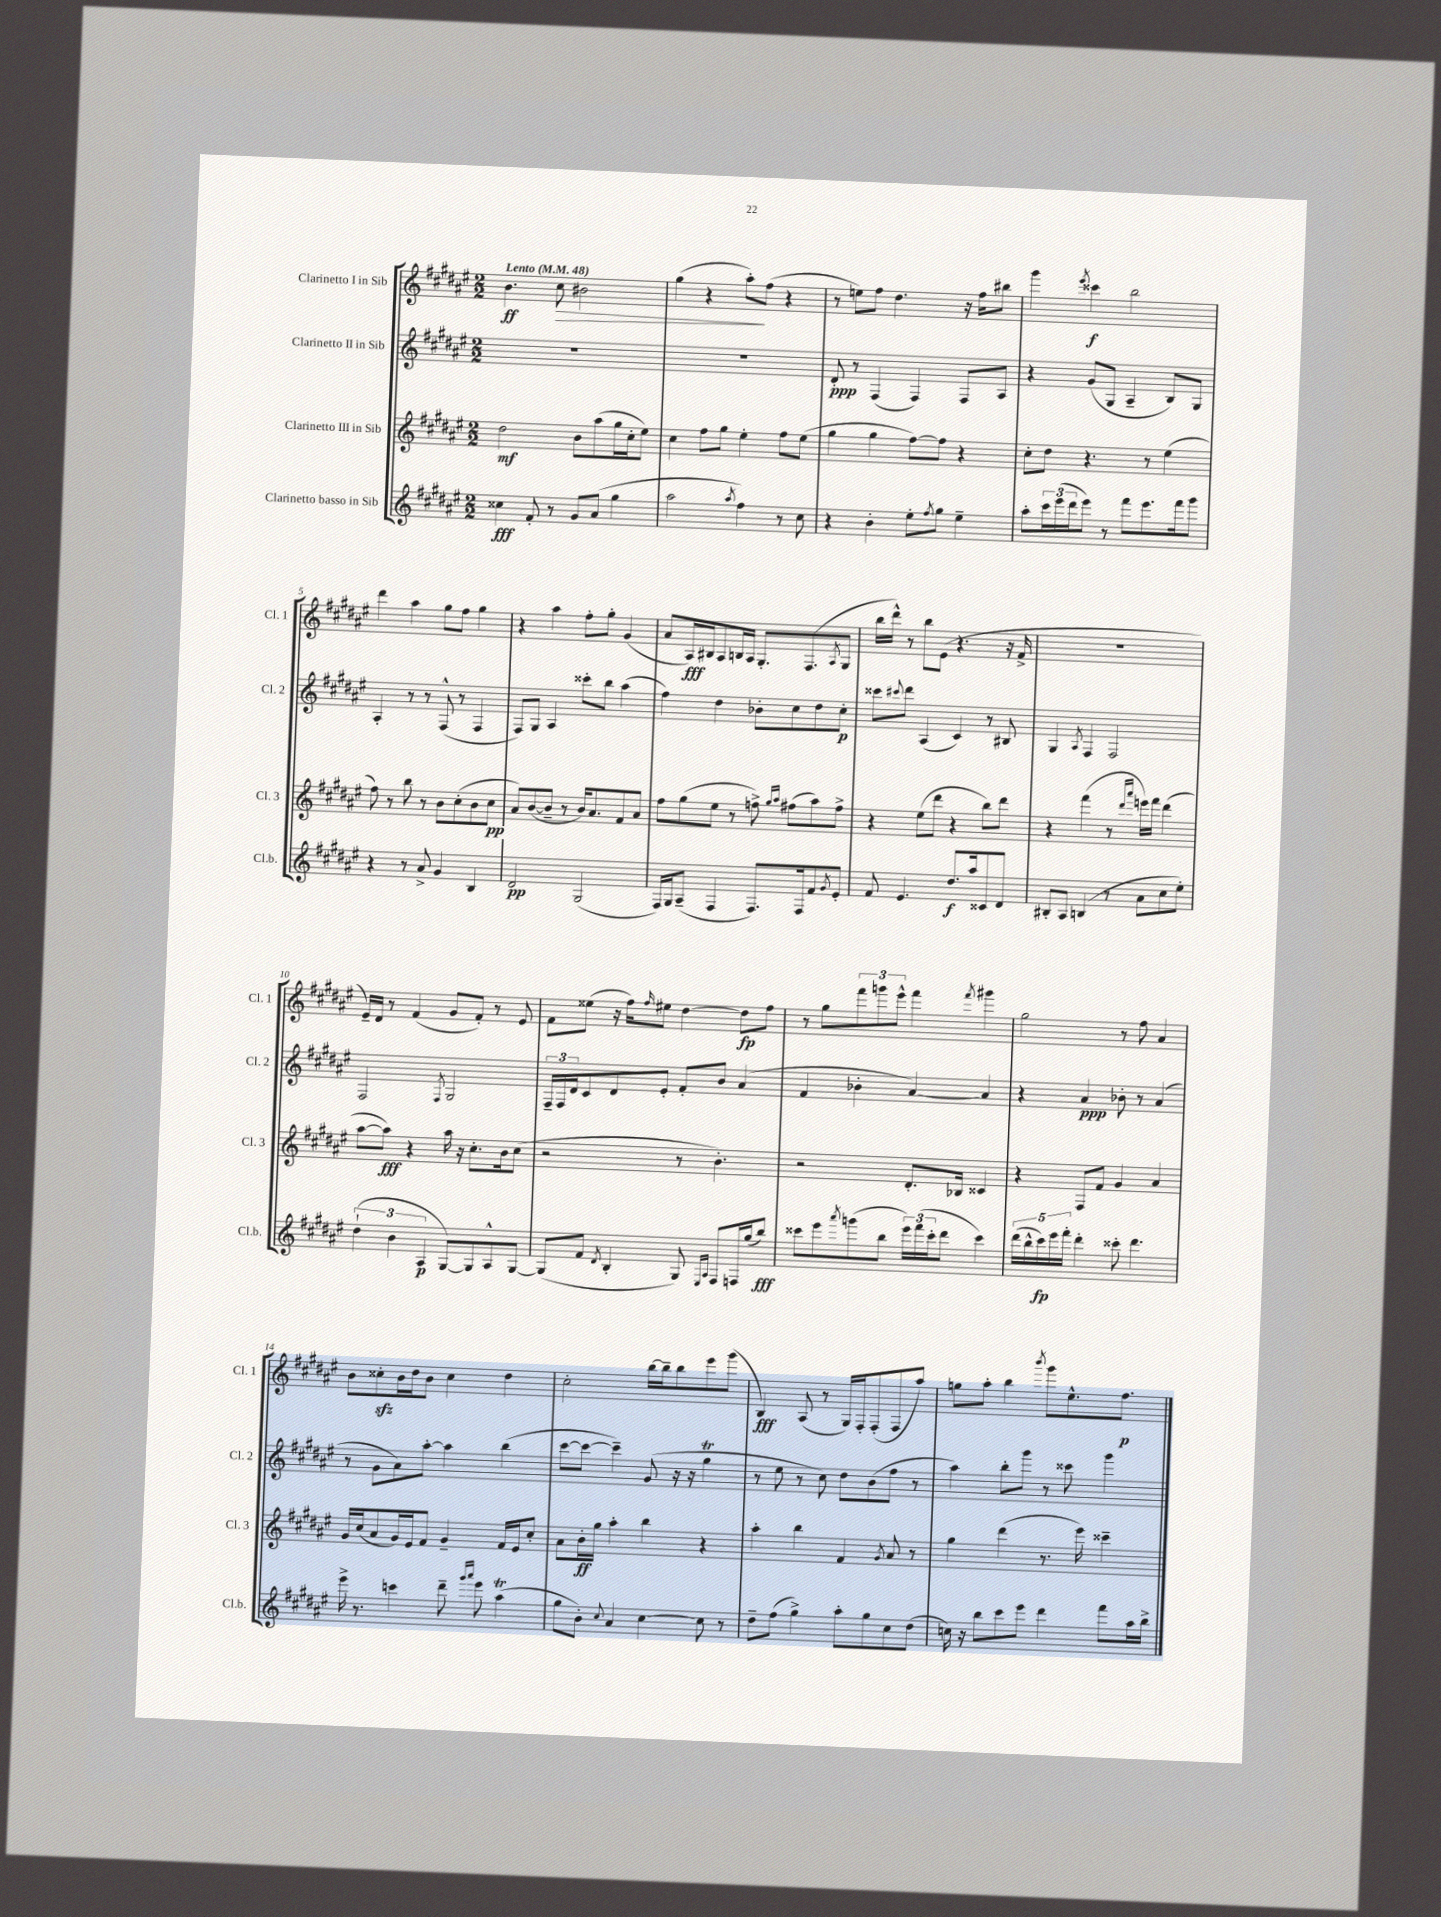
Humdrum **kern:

**kern	**kern	**kern	**kern
*staff4	*staff3	*staff2	*staff1
*clefG2	*clefG2	*clefG2	*clefG2
*k[f#c#g#d#a#e#]	*k[f#c#g#d#a#e#]	*k[f#c#g#d#a#e#]	*k[f#c#g#d#a#e#]
*M2/2	*M2/2	*M2/2	*M2/2
*MM48	*MM48	*MM48	*MM48
4cc##	2dd#	1r	4.b
8f#'	.	.	.
8r	.	.	8cc#
8g#	8b	.	2b#
(8a#	(8aa#	.	.
4gg#	16gg#	.	.
.	16cc#'	.	.
.	8ee#)	.	.
=	=	=	=
2aa#	4cc#	1r	(4gg#
.	8ff#	.	4r
.	8gg#	.	.
8qaa#	.	.	.
4ff#)	4ee#'	.	8aa#')
.	.	.	(8ff#
8r	8ff#	.	4r
8cc#	(8ee#	.	.
=	=	=	=
4r	4gg#	8d#'	8r
.	.	8r	8ee)
4b'	4gg#	(4F#	8ff#
.	.	.	4.dd#
8ee#'	[8ff#)	4F#)	.
8qff#	.	.	.
8gg#	8ff#]	.	.
4ee#~	4r	8F#	16r
.	.	.	16ff#
.	.	8A#	8bb#
=	=	=	=
8aa#'	8cc#'	4r	4ggg#
24ccc#	8dd#	.	.
(24eee#	.	.	.
24ddd#	.	.	.
.	.	.	8qeee#
8eee#)	4.r	(8g#	4ccc##
8r	.	8G#	.
8fff#	.	4A#~	2bb
8.eee#	8r	.	.
.	(4ee#	8B)	.
16fff#	.	.	.
8ggg#	.	8G#	.
=	=	=	=
4r	8ff#)	4A#'	4ddd#
.	8r	.	.
8r	8bb	8r	4aa#
8a#^	8r	8r	.
4g#	8b	(8F#^^	8gg#
.	(8cc#'	8r	8ff#
4B	8b	4F#	4gg#
.	8cc#	.	.
=	=	=	=
2d#	8a#)	8F#)	4r
.	([8b	8G#	.
.	8b~]	4A#	4aa#
.	8r	.	.
(2G#	16b)	8ccc##'	8ff#'
.	8.a#	.	.
.	.	8bb	8gg#'
.	8f#	(4aa#	(4g#
.	8a#	.	.
=	=	=	=
16F#)	8ff#	4ff#)	8a#
16G#	.	.	.
(8A#~	(8gg#	.	16A#)
.	.	.	16B#
4F#	8ee#	4dd#	8A#
.	8r	.	16B
.	.	.	16A#
8.F#)	8ff^)	8b-'	8.G#'
.	16qqgg#	.	.
.	16qqaa#	.	.
.	(8ff#	8cc#	.
16F#	.	.	(8.F#
8f#	8aa#)	8dd#	.
8qg#	.	.	8qA#
8e#'	8ff#^	8cc#'	8G#
=	=	=	=
8f#	4r	8ccc##	16bb
.	.	.	16ddd#^^)
.	.	8qqccc#	.
4.e#	.	8ddd#	8r
.	(8ee#	(4A#	8bb
.	8ddd#	.	(8e#
8.dd#	4r	4c#)	4.r
16aa#	.	.	.
8c##	8bb)	8r	.
8d#	8ddd#	8B#	16r
.	.	.	16f#^
=	=	=	=
8B#'	4r	4G#	1r
8A#	.	.	.
.	.	8qA#	.
(4B	(4fff#	4F#	.
8r	8r	2F#	.
.	16qqddd#	.	.
.	16qqaaa#	.	.
8a#	16eee)	.	.
.	16fff#	.	.
8cc#	(4ddd#	.	.
8ee#')	.	.	.
=	=	=	=
(6dd#`	[8aa#	2F#	16e#~)
.	.	.	16d#
.	8aa#])	.	8r
6b	.	.	.
.	4r	.	(4f#
6A#	.	.	.
.	.	8qF#	.
[8G#)	16aa#	2G#	8g#
.	16r	.	.
8G#]	8.cc#'	.	8f#')
8A#^^	.	.	8r
.	16b	.	.
[8G#	(8cc#	.	8e#
=	=	=	=
(8G#]	2r	24F#~	8f#
.	.	24F#	.
.	.	24d#	.
8f#	.	8c#	(8ee##
8qd#	.	.	.
4B'	.	8d#	16r
.	.	.	16ff#)
.	.	.	16qqff#
.	.	8e#'	8ee#
8G#)	8r	8f#'	[4dd#
16qqE#	.	.	.
16qqA#	.	.	.
8F#	4.b')	8b	.
16F	.	(4a#	8dd#]
(16gg#	.	.	.
8bb)	.	.	8ff#
=	=	=	=
8ccc##	2r	4f#	8r
8eee#	.	.	8gg#
8qaaa#	.	.	.
(8ggg	.	4b-'	12fff#
.	.	.	12ggg
8bb	.	.	.
.	.	.	12eee#^^
24eee#)	8.d#'	[4a#)	4fff#
(24fff#	.	.	.
24ccc##'	.	.	.
8ddd#	.	.	.
.	16B-	.	.
.	.	.	8qfff#
4ccc##)	4c##	4a#]	4ggg#
=	=	=	=
(20ddd#	4r	4r	2gg#
20bb^^	.	.	.
20ccc#)	.	.	.
20eee#	.	.	.
20fff#'	.	.	.
4ddd#'	8F#	4a#	.
.	8f#	.	.
8ccc##'	4g#	8b-'	8r
4.ddd#	.	8r	8ff#
.	4a#	(4a#	4a#
=	=	=	=
16eee#^	16g#	8r	8b
8.r	(16cc#	.	.
.	8a#	8g#	8cc##'
4ccc	16g#)	8a#)	16b
.	16e#	.	16dd#
.	8f#	[8aa#'	8b
8ddd#~	4g#~	4aa#]	4cc##
16qqggg#	.	.	.
16qqaaa#	.	.	.
8eee#	.	.	.
(4aa#	16f#	(4bb	4dd#
.	16e#	.	.
.	8cc#'	.	.
=	=	=	=
8gg#	8a#	[8ccc#	2cc#'
8b')	16b'	8ccc#_	.
.	16gg#	.	.
8qqcc#	.	.	.
4a#	4aa#'	4ccc#~])	.
[4cc#	4bb	(8g#	[16bb
.	.	.	16bb~]
.	.	16r	8bb
.	.	16r	.
8cc#]	4r	4gg#	8eee#
8r	.	.	(8ggg#
=	=	=	=
8dd#~	4aa#'	8r	4B)
(8ff#	.	8ee#	.
4gg#^)	4bb	8r	(8A#
.	.	8cc#)	8r
8aa#'	4f#	8dd#	16G#)
.	.	.	16F#'
8gg#	.	(8b	(8F#'
.	8qg#	.	.
8cc#	8a#	8ff#	8F#
(8dd#	8r	8r	8aa#)
=	=	=	=
16cc)	4gg#	4aa#)	8gg
16r	.	.	.
8bb	.	.	8aa#'
8ccc#	(4ddd#	8bb'	4bb
8eee#	.	8ggg#	.
.	.	.	8qbbb
4ddd#	8.r	8r	8ggg#
.	.	8ccc##	8.ee#^^
.	16eee#)	.	.
8fff#	4ccc##~	4ggg#	.
.	.	.	8.ff#
16aa#	.	.	.
16bb^	.	.	.
==	==	==	==
*-	*-	*-	*-
